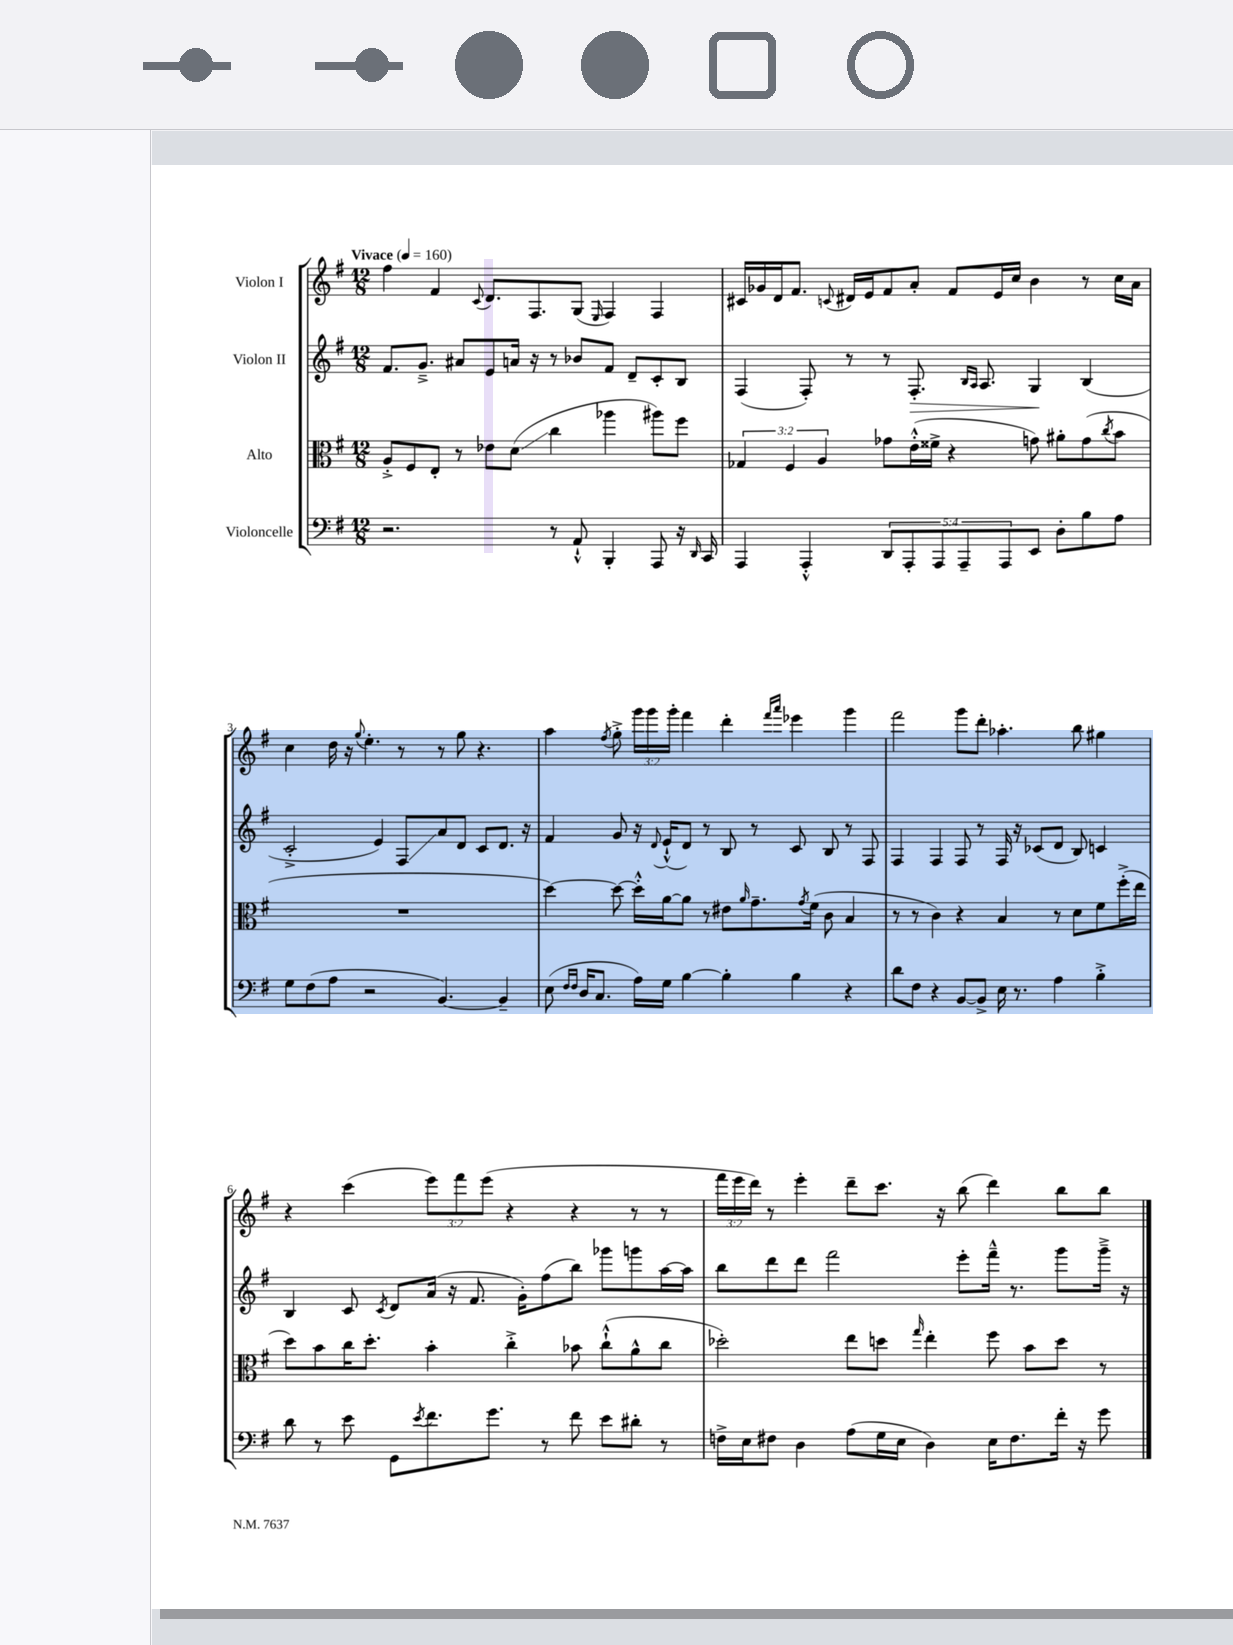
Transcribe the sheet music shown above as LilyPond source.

<<
\new StaffGroup <<
\new Staff = "s0" \with { instrumentName = "Violon I" } {
    \clef treble \key g \major \numericTimeSignature \time 12/8 \override Staff.TupletNumber.text = #tuplet-number::calc-fraction-text \tempo "Vivace" 4 = 160
    fis''4 fis'4 \appoggiatura { c'8 } d'8. fis8. g8( \grace { e16 } fis4) fis4 |
    cis'16 ges'16 d'16 fis'8. \appoggiatura { c'8 } dis'16 e'16 fis'8 a'8-. fis'8 e'16 c''16 b'4 r8 c''16 a'16 |
    c''4 d''16 r16 \appoggiatura { g''8 } e''4.-. r8 r8 g''8 r4. |
    a''4 \acciaccatura { fis''8 } g''8-.-> \tuplet 3/2 { g'''16 g'''16 g'''16-. } fis'''4 d'''4-. \grace { fis'''16 a'''16 } ees'''4 g'''4 |
    fis'''2 g'''8 d'''8-. aes''4.-. b''8 gis''4 |
    r4 c'''4( \tuplet 3/2 { e'''8) fis'''8 e'''8( } r4 r4 r8 r8 |
    \tuplet 3/2 { fis'''16 e'''16 d'''16) } r8 e'''4-. d'''8-- c'''8. r16 b''8( d'''4) b''8 b''8 \bar "|." |
}
\new Staff = "s1" \with { instrumentName = "Violon II" } {
    \clef treble \key g \major \numericTimeSignature \time 12/8
    fis'8. g'8.---> ais'8 e'8 a'16 r16 r8 bes'8 fis'8 d'8-- c'8-. b8 |
    fis4( fis8-.) r8 r8 fis8.-.\> \grace { b16 a16 } a8. g4\! b4( |
    c'2-.-> e'4) fis8\glissando a'8 d'8 c'8 d'8. r16 |
    fis'4 g'8 r16 \appoggiatura { d'8 } e'16-!-^( d'8) r8 b8 r8 c'8 b8 r8 fis8 |
    fis4 fis4 fis8 r8 fis16 r16 ces'8( d'8 b8) c'4 |
    b4 c'8 \acciaccatura { c'8 } d'8 a'16( r16 fis'8. g'16-.) fis''8( b''8) ges'''8 g'''8 a''16~ a''16 |
    b''8 d'''8 d'''8 fis'''2 e'''8-. fis'''16---^ r8. g'''8 g'''16---> r16 \bar "|." |
}
\new Staff = "s2" \with { instrumentName = "Alto" } {
    \clef alto \key g \major \numericTimeSignature \time 12/8 \override Staff.TupletNumber.text = #tuplet-number::calc-fraction-text
    a8-.-> fis8 e8-. r8 ees'8 d'8\glissando( c''4 aes''4 ais''8) fis''8 |
    \tuplet 3/2 { ges4 fis4 a4 } ges'8 e'16-.-^( fisis'16-> r4 g'8) ais'8-. g'8( \acciaccatura { c''8 } b'8 |
    R1. |
    d''4~) d''8~ d''16-.-^ a'16~ a'8 r8 eis'8 \grace { a'16 } g'8.-- \acciaccatura { g'8 } fis'16( c'8 b4 |
    r8 r8 c'4) r4 b4 r8 d'8 fis'8 fis''16-.->( e''16 |
    d''8) b'8 c''16 d''8.-. b'4-. c''4-.-> bes'8 c''8-!-^( a'8-^ c''8 |
    des''2-.) e''8 d''8 \grace { g''16 } e''4-. fis''8 b'8 d''8 r8 \bar "|." |
}
\new Staff = "s3" \with { instrumentName = "Violoncelle" } {
    \clef bass \key g \major \numericTimeSignature \time 12/8 \override Staff.TupletNumber.text = #tuplet-number::calc-fraction-text
    r2. r8 a,8-!-^ b,,4-. a,,8 r16 \grace { d,16 } c,16 |
    a,,4 a,,4-.-^ \tuplet 5/4 { d,8 a,,8-. a,,8 a,,8-- a,,8 } e,8 d8-. b8 a8 |
    g8 fis8( a8 r2 b,4.~) b,4-- |
    e8( \grace { fis16 fis16 } d16 c8. a16) g16 b4~ b4-. b4 r4 |
    d'8 fis8 r4 b,8~ b,8-> e16 r8. a4 b4-.-> |
    d'8 r8 e'8 g,8 \acciaccatura { e'8 } fis'8. g'8. r8 fis'8 e'8 dis'8-. r8 |
    f16-> e16 fis8 d4 a8( g16 e16 d4) e16 fis8. fis'16-. r16 g'8 \bar "|." |
}
>>
>>
